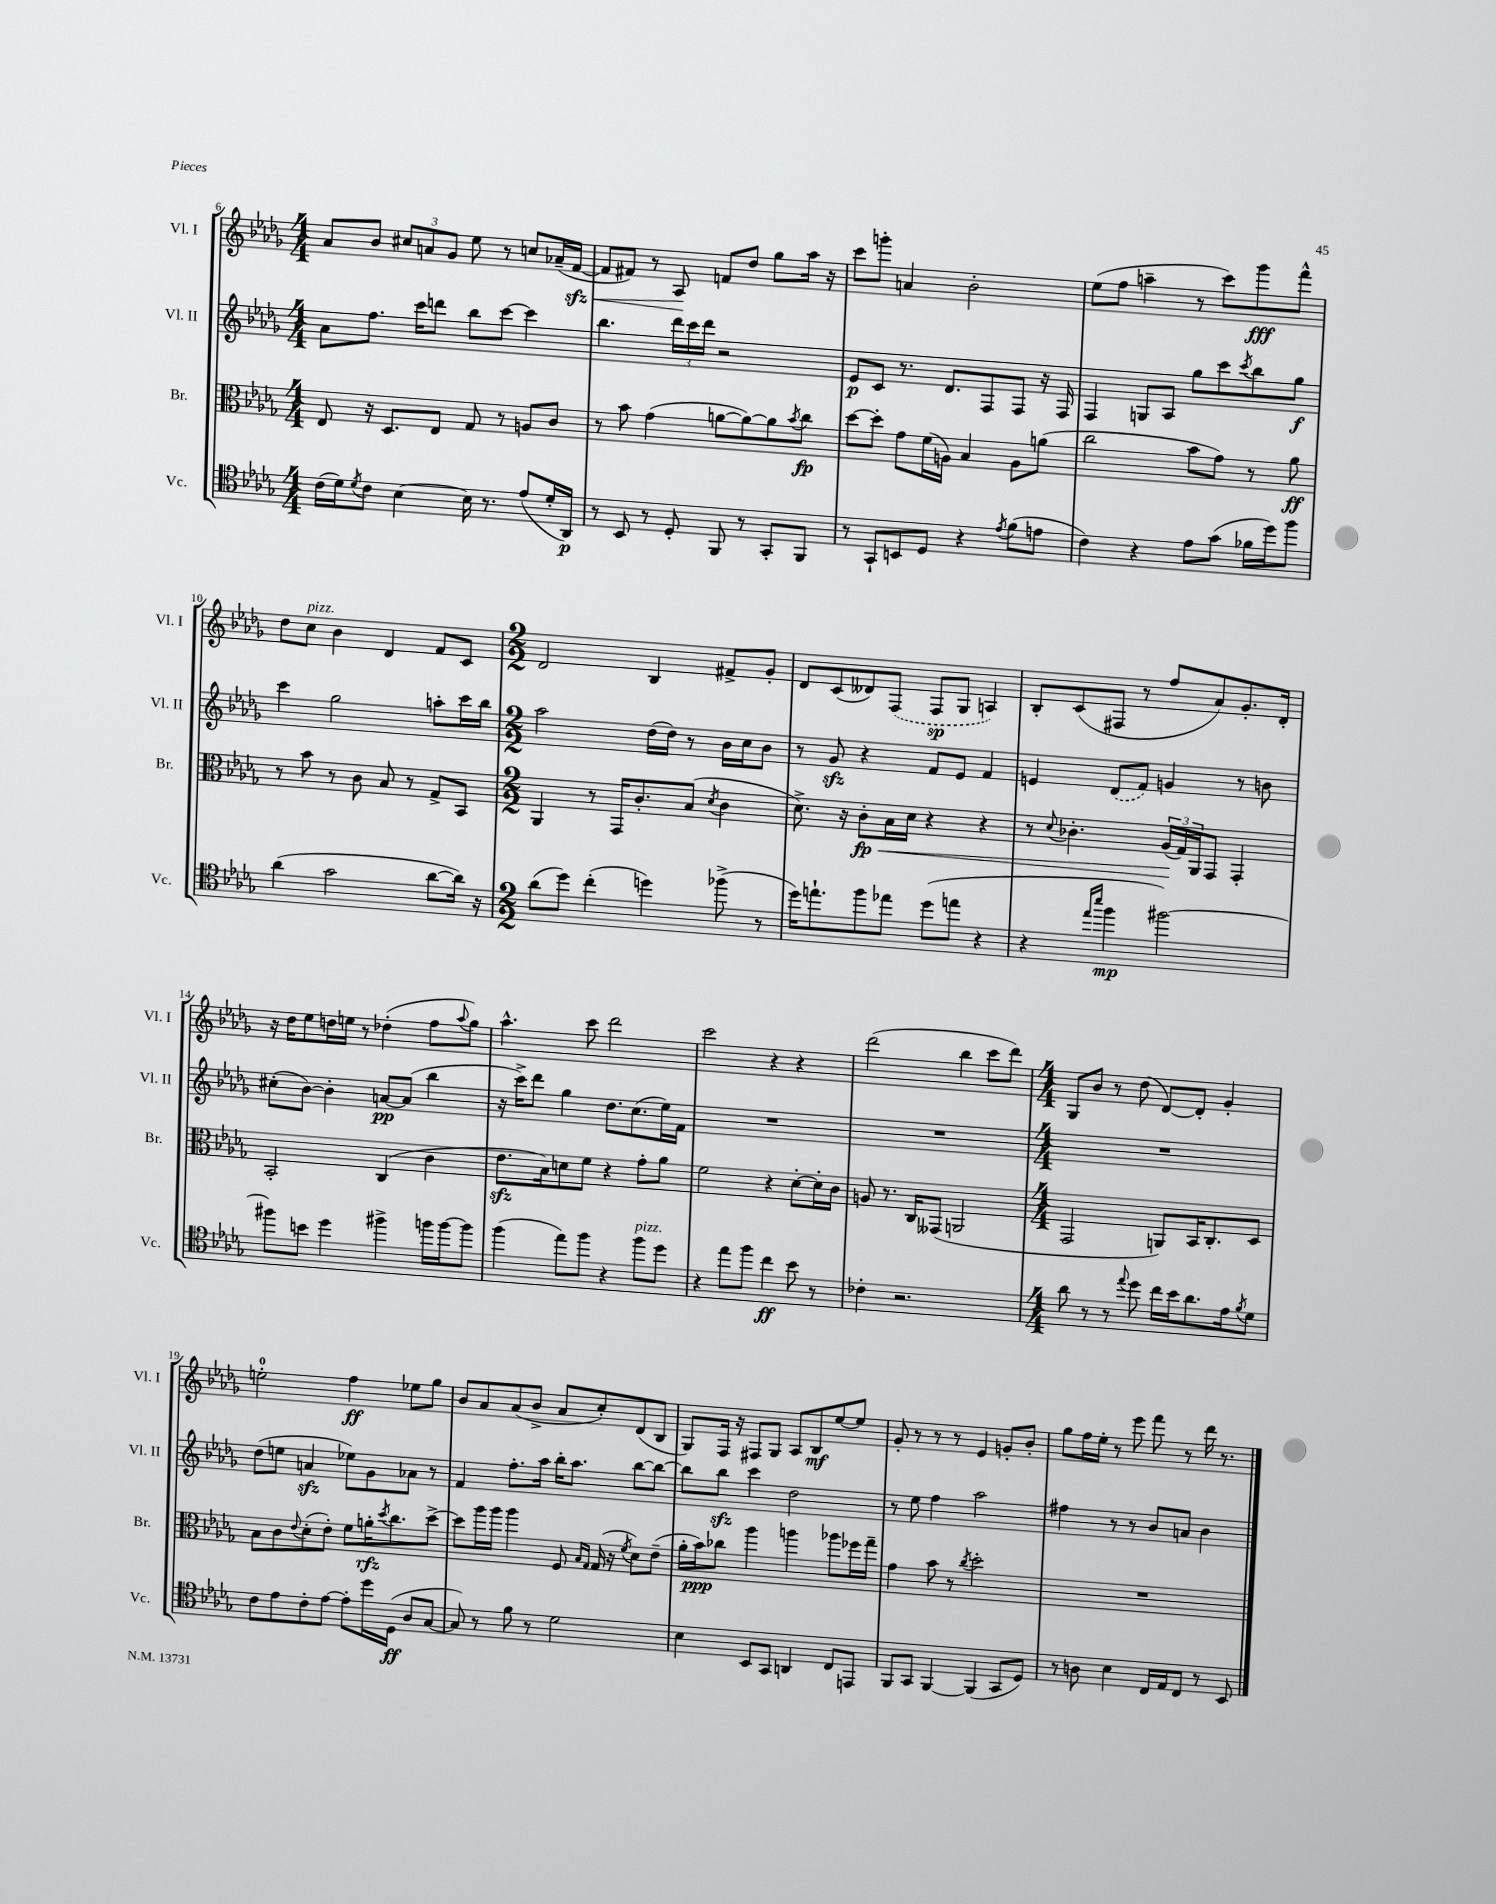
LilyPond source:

<<
\new StaffGroup <<
\new Staff = "s0" \with { instrumentName = "Vl. I" shortInstrumentName = "Vl. I" } {
    \clef treble \key des \major \numericTimeSignature \time 4/4
    aes'8 bes'8 \tuplet 3/2 { cis''8 a'8 ges'8 } ees''8 r8 c''8 aes'16--( f'16~\sfz\< |
    f'8 fis'8) r8 aes8\! f'8 des''8 ges''8 aes''16 r16 |
    c'''8 g'''8-. a'4 bes'2-. |
    ees''8( f''8 a''4-- r8 c'''8) ges'''8\fff f'''8-^ |
    des''8 c''8^\markup { \italic "pizz." } bes'4 des'4 f'8 c'8 |
    \numericTimeSignature \time 2/2 des'2 bes4 fis'8-> ges'8-. |
    des'8 c'8( deses'8) \once \slurDashed f8( f8\sp ges8 a4) |
    bes8-. c'8( fis8 r8 f''8 aes'8) ges'8.-. des'16-. |
    r16 des''16 ees''8 d''16 e''16 r8 des''4-.( f''8 \appoggiatura { aes''8 } ges''8) |
    aes''4.-^ c'''8 des'''2 |
    c'''2 r4 r4 |
    des'''2( bes''4 c'''8 des'''8) |
    \numericTimeSignature \time 4/4 ges8 bes'8 r8 des''8( des'8~) des'8-. ges'4-. |
    e''2-0-. f''4\ff ees''8 ges''8 |
    bes'8 aes'8 aes'8( bes'8-> aes'8 c''8-.) des'8( bes8 |
    ges8) f16 r16 fis8 ges8 aes8 bes8\mf ees''8~ ees''8 |
    ges'8-. r8 r8 r8 ees'4 g'8-. bes'8-. |
    ges''8 f''16 ees''16-. r8 ees'''8 f'''8 r8 des'''16 r8. \bar "|." |
}
\new Staff = "s1" \with { instrumentName = "Vl. II" shortInstrumentName = "Vl. II" } {
    \clef treble \key des \major \numericTimeSignature \time 4/4
    aes'8 f''8. c'''16 d'''8 bes''8 c'''8~ c'''4 |
    bes''4. \tuplet 3/2 { des'''16 c'''16 des'''16 } r2 |
    ees'8\p c'8 r8. des'8. f8 f8 r16 f16 |
    f4 g8 aes8 ges''8 c'''8 \acciaccatura { c'''8 } bes''8 ges''8\f |
    c'''4 ges''2 a''8-. c'''16 bes''16 |
    \numericTimeSignature \time 2/2 aes''2 des''16( des''16) r8 bes'16 c''16 bes'8 |
    r8 ges'8\sfz r4 f'8 ees'8 f'4 |
    e'4 \once \slurDashed des'8( f'8) g'4 r8 b'8 |
    cis''8-.( bes'8~) bes'4-. a'8~\pp a'8( bes''4 |
    r16 c'''16->) des'''8 ges''4 des''8. c''8.( ees''16) f'16 |
    R1 |
    R1 |
    \numericTimeSignature \time 4/4 R1 |
    des''8( e''8 a'4\sfz ees''8) ges'8 aes'8 r8 |
    f'4 f''8.-. aes''16 bes''16-. aes''8. bes''8~ bes''8~ |
    bes''8 bes''8\sfz c'''4 des''2 |
    r8 ees''8 f''4 aes''2 |
    fis''4 r8 r8 bes'8 a'8 bes'4 \bar "|." |
}
\new Staff = "s2" \with { instrumentName = "Br." shortInstrumentName = "Br." } {
    \clef alto \key des \major \numericTimeSignature \time 4/4
    ees8 r16 des8. ees8 ges8 r8 a8 c'8 |
    r8 bes'8 ges'4( a'8~ a'8~) a'8 \acciaccatura { bes'8 } c''8\fp |
    des''8~ des''8-. ges'8 f'16( a16) bes4 a8 a'8( |
    c''2 bes'8 ges'8) r8 aes'8\ff |
    r8 bes'8 r8 c'8 bes8 r8 ges8-> bes,8 |
    \numericTimeSignature \time 2/2 aes,4 r8 ges,16 c'8.-. bes8( \acciaccatura { des'8 } c'4 |
    des'8.->) r16 c'8-.\fp\< bes16 des'16 r4 r4 |
    r8 \appoggiatura { des'8 } ces'4.-. \tuplet 3/2 { aes16\!( ges16) aes,16 } ges,8 ges,4-. |
    bes,2-. c4( c'4 |
    ees'8.\sfz bes16) d'8 f'8 r4 ges'8-. aes'8 |
    f'2 r4 des'8~-. des'16-. c'16 |
    a8 r8. c16 geses,8( a,2 |
    \numericTimeSignature \time 4/4 ges,2 a,8) bes,16 c8.-. des8 |
    bes8 c'8 \appoggiatura { ees'8 } des'8-.( ees'8-.) f'8 a'16-.\rfz \acciaccatura { des''8 } c''8. des''8~-> |
    des''8 aes''16 aes''16 aes''4 f8 \grace { bes16 ges16 } ges16( r16 \acciaccatura { f'8 } des'8) ees'8--( |
    aes'16-. bes'16\ppp) ces''8 aes''4 a''4 aes''8 fes''16 ges''16-- |
    ges'4 bes'8 r8 \acciaccatura { c''8 } des''2-. |
    R1 \bar "|." |
}
\new Staff = "s3" \with { instrumentName = "Vc." shortInstrumentName = "Vc." } {
    \clef tenor \key des \major \numericTimeSignature \time 4/4
    c'16( des'16) \acciaccatura { des'8 } c'8 bes4~ bes16 r8. ees'8( des'16-. aes,16\p) |
    r8 bes,8 r8 des8-. f,8 r8 ges,8-. f,8 |
    r8 ges,8-! b,8 des8 r4 \acciaccatura { ees'8 } f'8( e'8 |
    c'4) r4 ees'8 ges'8( fes'16 des''16) f''8 |
    aes'4( ges'2 aes'8~ aes'16) r16 |
    \numericTimeSignature \time 2/2 aes'8( des''8) c''4-.( d''4) fes''8->( r8 |
    des''16) e''8.-! f''8 ees''8 des''8( e''8 r4 |
    r4 \grace { ees''16 bes''16 } f''4\mp fis''2~) |
    fis''8 b'8 des''4 fis''4-> f''16 f''16~ f''8 |
    f''4( ees''8) f''8 r4 f''8^\markup { \italic "pizz." } des''8 |
    r4 ees''8 f''8 c''4\ff bes'8 r8 |
    ces'4-. r2. |
    \numericTimeSignature \time 4/4 aes'8 r8 r8 \appoggiatura { ees''8 } des''8 c''16 bes'16 aes'8. ees'16 \acciaccatura { f'8 } des'8 |
    c'8 ees'8 c'8-. ees'8~ ees'8-. des''16 des16\ff( aes8 ges8~ |
    ges8) r8 f'8 r8 des'2 |
    bes4 bes,8 ges,8 a,4 c8 e,8 |
    f,8 ges,8 f,4~ f,4( ges,8 des8) |
    r8 a8 bes4 c16 ees16 c8 r8 bes,8 \bar "|." |
}
>>
>>
\layout { \context { \Score currentBarNumber = #6 } }
